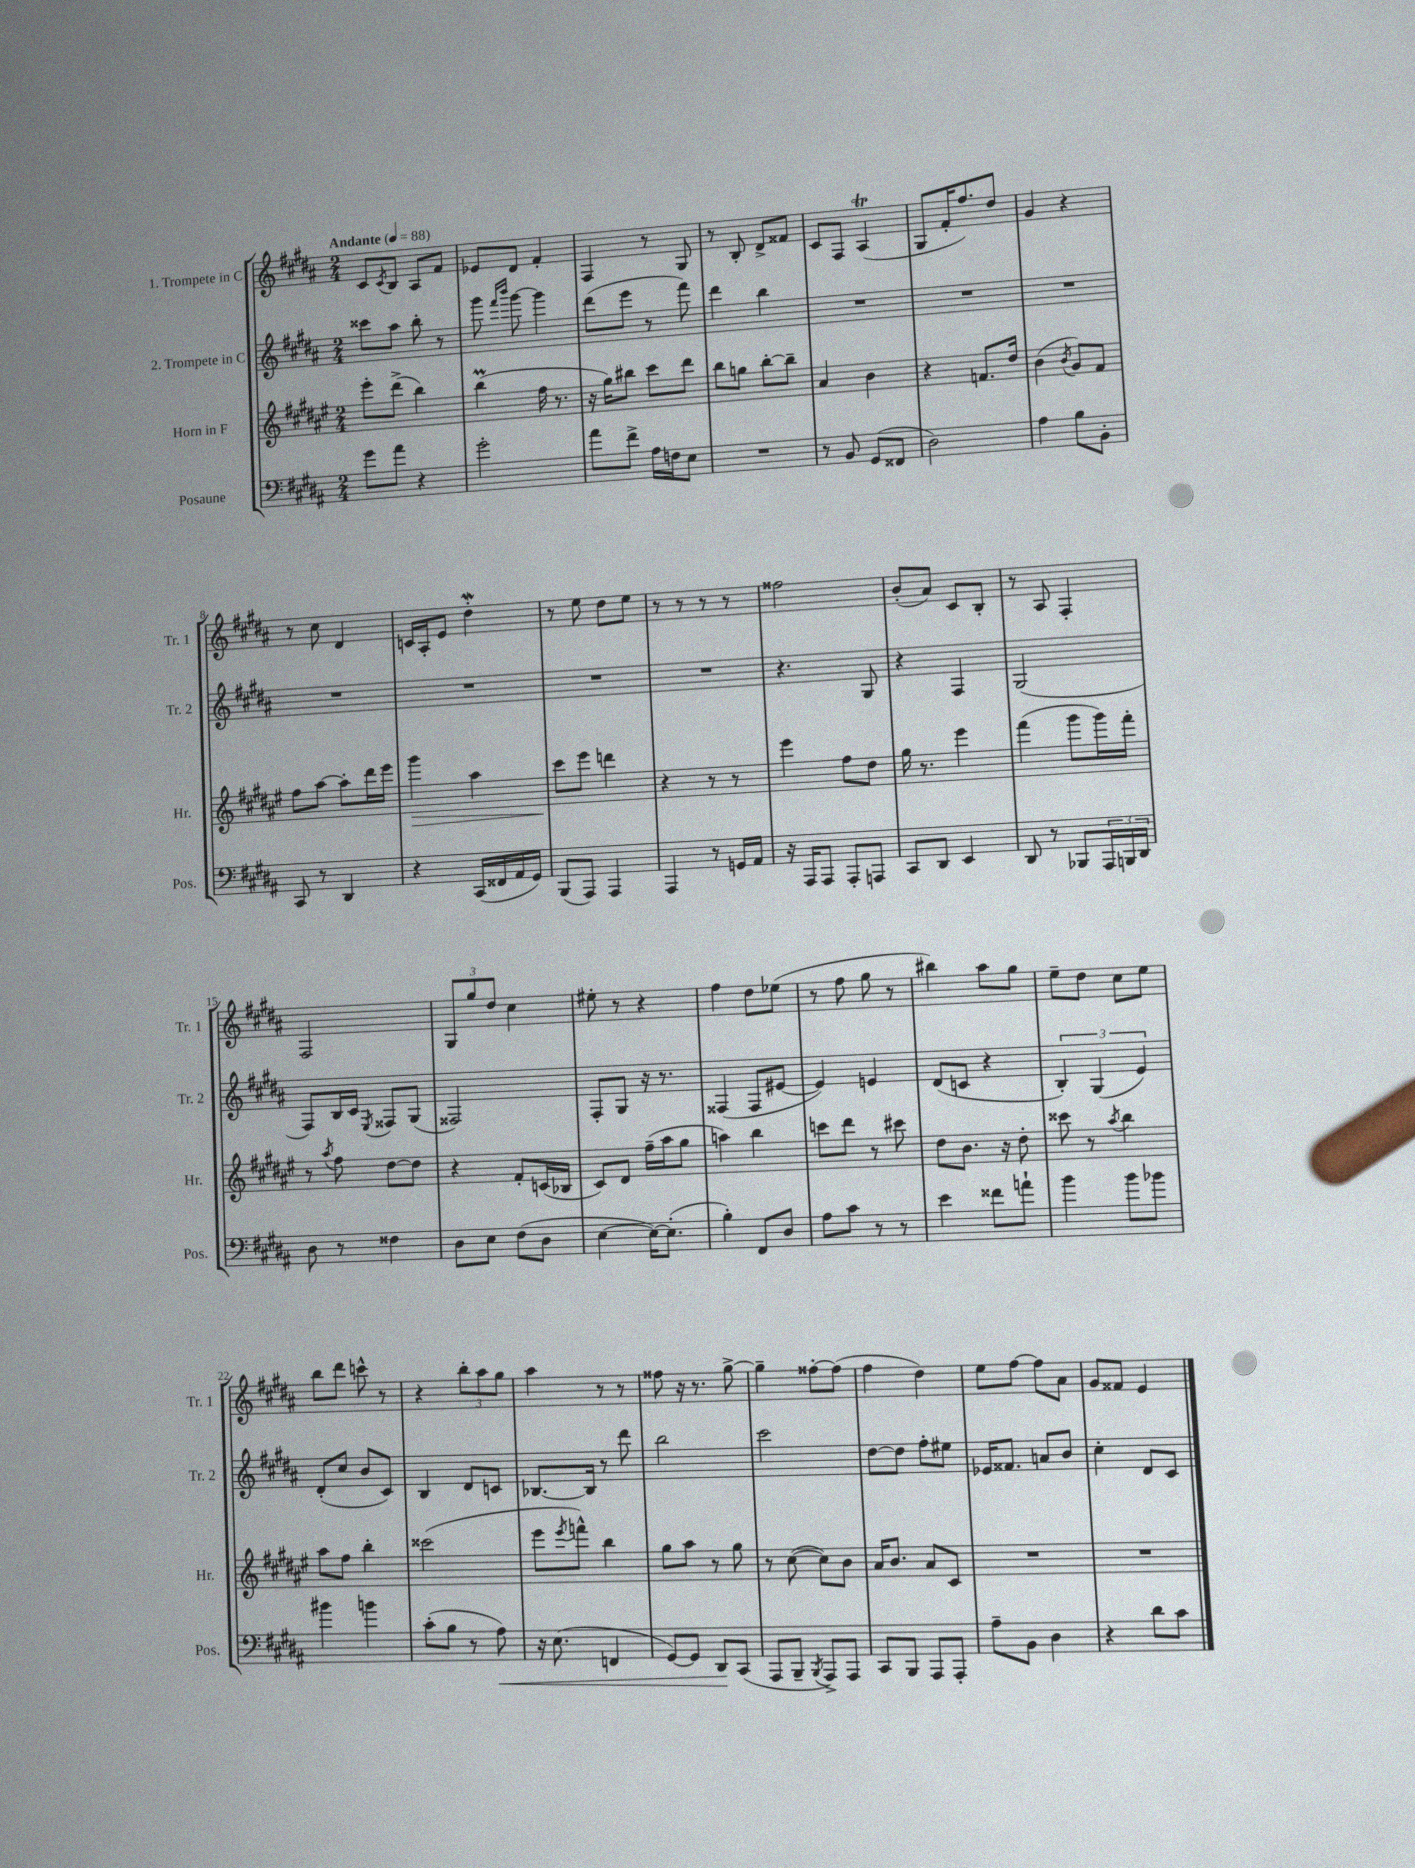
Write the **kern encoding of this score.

**kern	**dynam	**kern	**dynam	**kern	**kern
*part4	*part4	*part3	*part3	*part2	*part1
*staff4	*staff4	*staff3	*staff3	*staff2	*staff1
*I"Posaune	*	*I"Horn in F	*	*I"2. Trompete in C	*I"1. Trompete in C
*I'Pos.	*	*I'Hr.	*	*I'Tr. 2	*I'Tr. 1
*clefF4	*	*clefG2	*	*clefG2	*clefG2
*k[f#c#g#d#a#]	*	*k[f#c#g#d#a#e#]	*	*k[f#c#g#d#a#]	*k[f#c#g#d#a#]
*M2/4	*	*M2/4	*	*M2/4	*M2/4
*MM88	*	*MM88	*	*MM88	*MM88
=1	=1	=1	=1	=1	=1
!	!	!	!	!	!LO:TX:a:B:t=Andante
8g#\L	.	8eee#'\L	.	8ccc##X\L	8c#/L
.	.	.	.	.	8qc#/
8a#\J	.	(8ddd#^\J	.	8aa#\J	8B/J
4r	.	4bb\)	.	8bb'\	8A#/L
.	.	.	.	8r	8f#/J
=2	=2	=2	=2	=2	=2
2g#'\	.	(4bbM\	.	8ggg#\	8e-X/L
.	.	.	.	16qqfff#/LL	.
.	.	.	.	16qqbbb/JJ	.
.	.	.	.	[8ggg#\	8d#/J
.	.	16ff#\	.	4ggg#\]	4f#'/
.	.	8.r	.	.	.
=3	=3	=3	=3	=3	=3
8a#\L	.	16r	.	(8ddd#\L	4F#/
.	.	16gg#\KL)	.	.	.
8f#^\J	.	8bb#X\J	.	8eee\J	.
16A#\LL	.	8ccc#\L	.	8r	8r
16Fn\J	.	.	.	.	.
8E\J	.	8ddd#\J	.	8fff#\)	8G#/
=4	=4	=4	=4	=4	=4
2r	.	8bb\L	.	4ddd#\	8r
.	.	8ggn\J	.	.	8B'/
.	.	[8bb'\L	.	4bb\	8d#^/L
.	.	8bb~\J]	.	.	8f##X/J
=5	=5	=5	=5	=5	=5
8r	.	4a#/	.	2r	8c#/L
8BB/	.	.	.	.	8F#/J
(8GG#/L	.	4b\	.	.	(4A#t/
8FF##X/J	.	.	.	.	.
=6	=6	=6	=6	=6	=6
2D#\)	.	4r	.	2r	8G#/L
.	.	.	.	.	16f#'/K
.	.	.	.	.	8.ff#/)
.	.	8.fn/L	.	.	.
.	.	.	.	.	8dd#/J
.	.	16dd#/Jk	.	.	.
=7	=7	=7	=7	=7	=7
4A#\	.	(4b\	.	2r	4g#/
.	.	8qb/	.	.	.
8B\L	.	8g#/L)	.	.	4r
8BB'\J	.	8f#/J	.	.	.
!!LO:LB:g=z
=8	=8	=8	=8	=8	=8
8CC#/	.	8ff#\L	.	2r	8r
8r	.	[8aa#\J	.	.	8cc#\
4DD#/	.	8aa#'\L]	.	.	4d#/
.	.	16ddd#\L	.	.	.
.	.	16eee#\JJ	.	.	.
=9	=9	=9	=9	=9	=9
!	!	!	!LO:HP:b	!	!
4r	.	4ggg#\	>	2r	16cn/LL
.	.	.	.	.	16A#'/J
.	.	.	.	.	8e/J
(16CC#/LL	.	4aa#\	.	.	4dd#W'\
16FF##X/	.	.	.	.	.
16AA#/	.	.	.	.	.
16GG#/JJ)	.	.	.	.	.
=10	=10	=10	=10	=10	=10
(8BBB/L	.	8ccc#\L	.	2r	8r
8AAA#/J)	.	8eee#\J	]	.	8ee\
4AAA#/	.	4dddn\	.	.	8dd#\L
.	.	.	.	.	8ee\J
=11	=11	=11	=11	=11	=11
4AAA#/	.	4r	.	2r	8r
.	.	.	.	.	8r
8r	.	8r	.	.	8r
16GGn/LL	.	8r	.	.	8r
16AA#/JJ	.	.	.	.	.
=12	=12	=12	=12	=12	=12
16r	.	4eee#\	.	4.r	2ff##X\
16AAA#/KL	.	.	.	.	.
8AAA#/J	.	.	.	.	.
8AAA#'/L	.	8ff#\L	.	.	.
8AAAn/J	.	8dd#\J	.	8G#/	.
=13	=13	=13	=13	=13	=13
8CC#/L	.	16gg#\	.	4r	(8b'/L
.	.	8.r	.	.	.
8DD#/J	.	.	.	.	8a#/J)
4EE/	.	4eee#\	.	4F#/	8c#/L
.	.	.	.	.	8B'/J
=14	=14	=14	=14	=14	=14
8DD#/	.	(4fff#\	.	(2G#/	8r
8r	.	.	.	.	8A#/
8BBB-X/L	.	8ggg#\L	.	.	4F#'/
24AAA#/L	.	16ggg#\L)	.	.	.
24BBBn/	.	.	.	.	.
.	.	16fff#'\JJ	.	.	.
24DD#/JJ	.	.	.	.	.
!!LO:LB:g=z
=15	=15	=15	=15	=15	=15
8D#\	.	8r	.	8F#/L)	2F#/
.	.	8qaa#/	.	.	.
8r	.	8ff#\	.	16B/L	.
.	.	.	.	16c#/JJ	.
.	.	.	.	8qE/	.
4F##X\	.	[8dd#\L	.	8F##X/L	.
.	.	8dd#\J]	.	(8G#/J	.
=16	=16	=16	=16	=16	=16
8D#\L	.	4r	.	2F##X/)	12G#/L
.	.	.	.	.	12gg#/
8E\J	.	.	.	.	.
.	.	.	.	.	12dd#/J
(8F#\L	.	8f#'/L	.	.	4cc#\
8D#\J	.	(16cn/L	.	.	.
.	.	16B-X/JJ	.	.	.
=17	=17	=17	=17	=17	=17
[4E\	.	8c#/L)	.	8F#'/L	8ee#X'\
.	.	8d#/J	.	8G#/J	8r
16E\KL_)	.	(16ff#~\LL	.	16r	4r
(8.E'\J]	.	16aa#\J	.	8.r	.
.	.	8gg#\J	.	.	.
=18	=18	=18	=18	=18	=18
4B'\)	.	4aan\)	.	(4F##X/	4ff#\
8FF#/L	.	4bb\	.	8F##/L	8dd#\L
8D#/J	.	.	.	[8e#X/J	(8ee-X\J
=19	=19	=19	=19	=19	=19
8A#\L	.	8cccn\L	.	4e#/])	8r
8c#\J	.	8ddd#\J	.	.	8ff#\
8r	.	8r	.	4en/	8gg#\
8r	.	8ccc#X\	.	.	8r
=20	=20	=20	=20	=20	=20
4e\	.	8dd#\L	.	(8d#/L	4bb#X\)
.	.	8.b\J	.	8cn/J	.
8f##X\L	.	.	.	4r	8aa#\L
.	.	16r	.	.	.
8an`\J	.	8dd#'\	.	.	8gg#\J
=21	=21	=21	=21	=21	=21
4b\	.	8ccc##X\	.	6B'/)	8ee~\L
.	.	8r	.	.	8dd#\J
.	.	.	.	(6G#/	.
.	.	8qaa#/	.	.	.
8b\L	.	4bb\	.	.	8cc#\L
.	.	.	.	6e/)	.
8b-X\J	.	.	.	.	8ee\J
!!LO:LB:g=z
=22	=22	=22	=22	=22	=22
4b#X\	.	8aa#\L	.	(8d#'/L	8bb\L
.	.	8ff#\J	.	8cc#/J	8ddd#\J
4bn\	.	4bb'\	.	8b/L	8cccn^^\
.	.	.	.	8c#/J)	8r
=23	=23	=23	=23	=23	=23
(8c#'\L	.	(2ccc##X\	.	4B/	4r
8B\J	.	.	.	.	.
8r	.	.	.	8d#/L	12bb'\L
.	.	.	.	.	12aa#\
!	!LO:HP:b	!	!	!	!
8A#\)	<	.	.	8cn/J	.
.	.	.	.	.	12gg#\J
=24	=24	=24	=24	=24	=24
16r	.	8eee#\L	.	[8.B-X/L	4aa#\
(8.E\	.	.	.	.	.
.	.	8qeee#/	.	.	.
.	.	8fffn^^\J)	.	.	.
.	.	.	.	16B-/Jk]	.
4FFn/	.	4bb\	.	8r	8r
.	.	.	.	8ddd#\	8r
=25	=25	=25	=25	=25	=25
[8GG#/L)	.	8gg#\L	.	2bb\	8ff##X\
8GG#/J]	.	8aa#\J	.	.	16r
.	.	.	.	.	8.r
8DD#/L	.	8r	.	.	.
(8CC#/J	[	8gg#\	.	.	[8gg#^\
=26	=26	=26	=26	=26	=26
8AAA#/L	.	8r	.	2ccc#\	4gg#~\]
8BBB~/J	.	([8cc#\	.	.	.
8qBBB/	.	.	.	.	.
8AAA#^/L)	.	8cc#\L])	.	.	[8ff##X'\L
8AAA#/J	.	8b\J	.	.	(8ff##\J]
=27	=27	=27	=27	=27	=27
8CC#/L	.	16a#/KL	.	[8dd#\L	4ff#\
.	.	8.b/J	.	.	.
8BBB/J	.	.	.	8dd#\J]	.
8AAA#/L	.	8a#/L	.	8ff#'\L	4dd#\)
8AAA#'/J	.	8c#/J	.	8ee#X\J	.
=28	=28	=28	=28	=28	=28
8A#~\L	.	2r	.	16e-X/KL	8ee\L
.	.	.	.	8.f##X/J	.
8BB\J	.	.	.	.	[8ff#\J
4D#\	.	.	.	8an/L	8ff#\L]
.	.	.	.	8b/J	8a#\J
=29	=29	=29	=29	=29	=29
4r	.	2r	.	4cc#'\	8g#/L
.	.	.	.	.	8f##X/J
8d#\L	.	.	.	8d#/L	4e/
8c#\J	.	.	.	8c#/J	.
==	==	==	==	==	==
*-	*-	*-	*-	*-	*-
